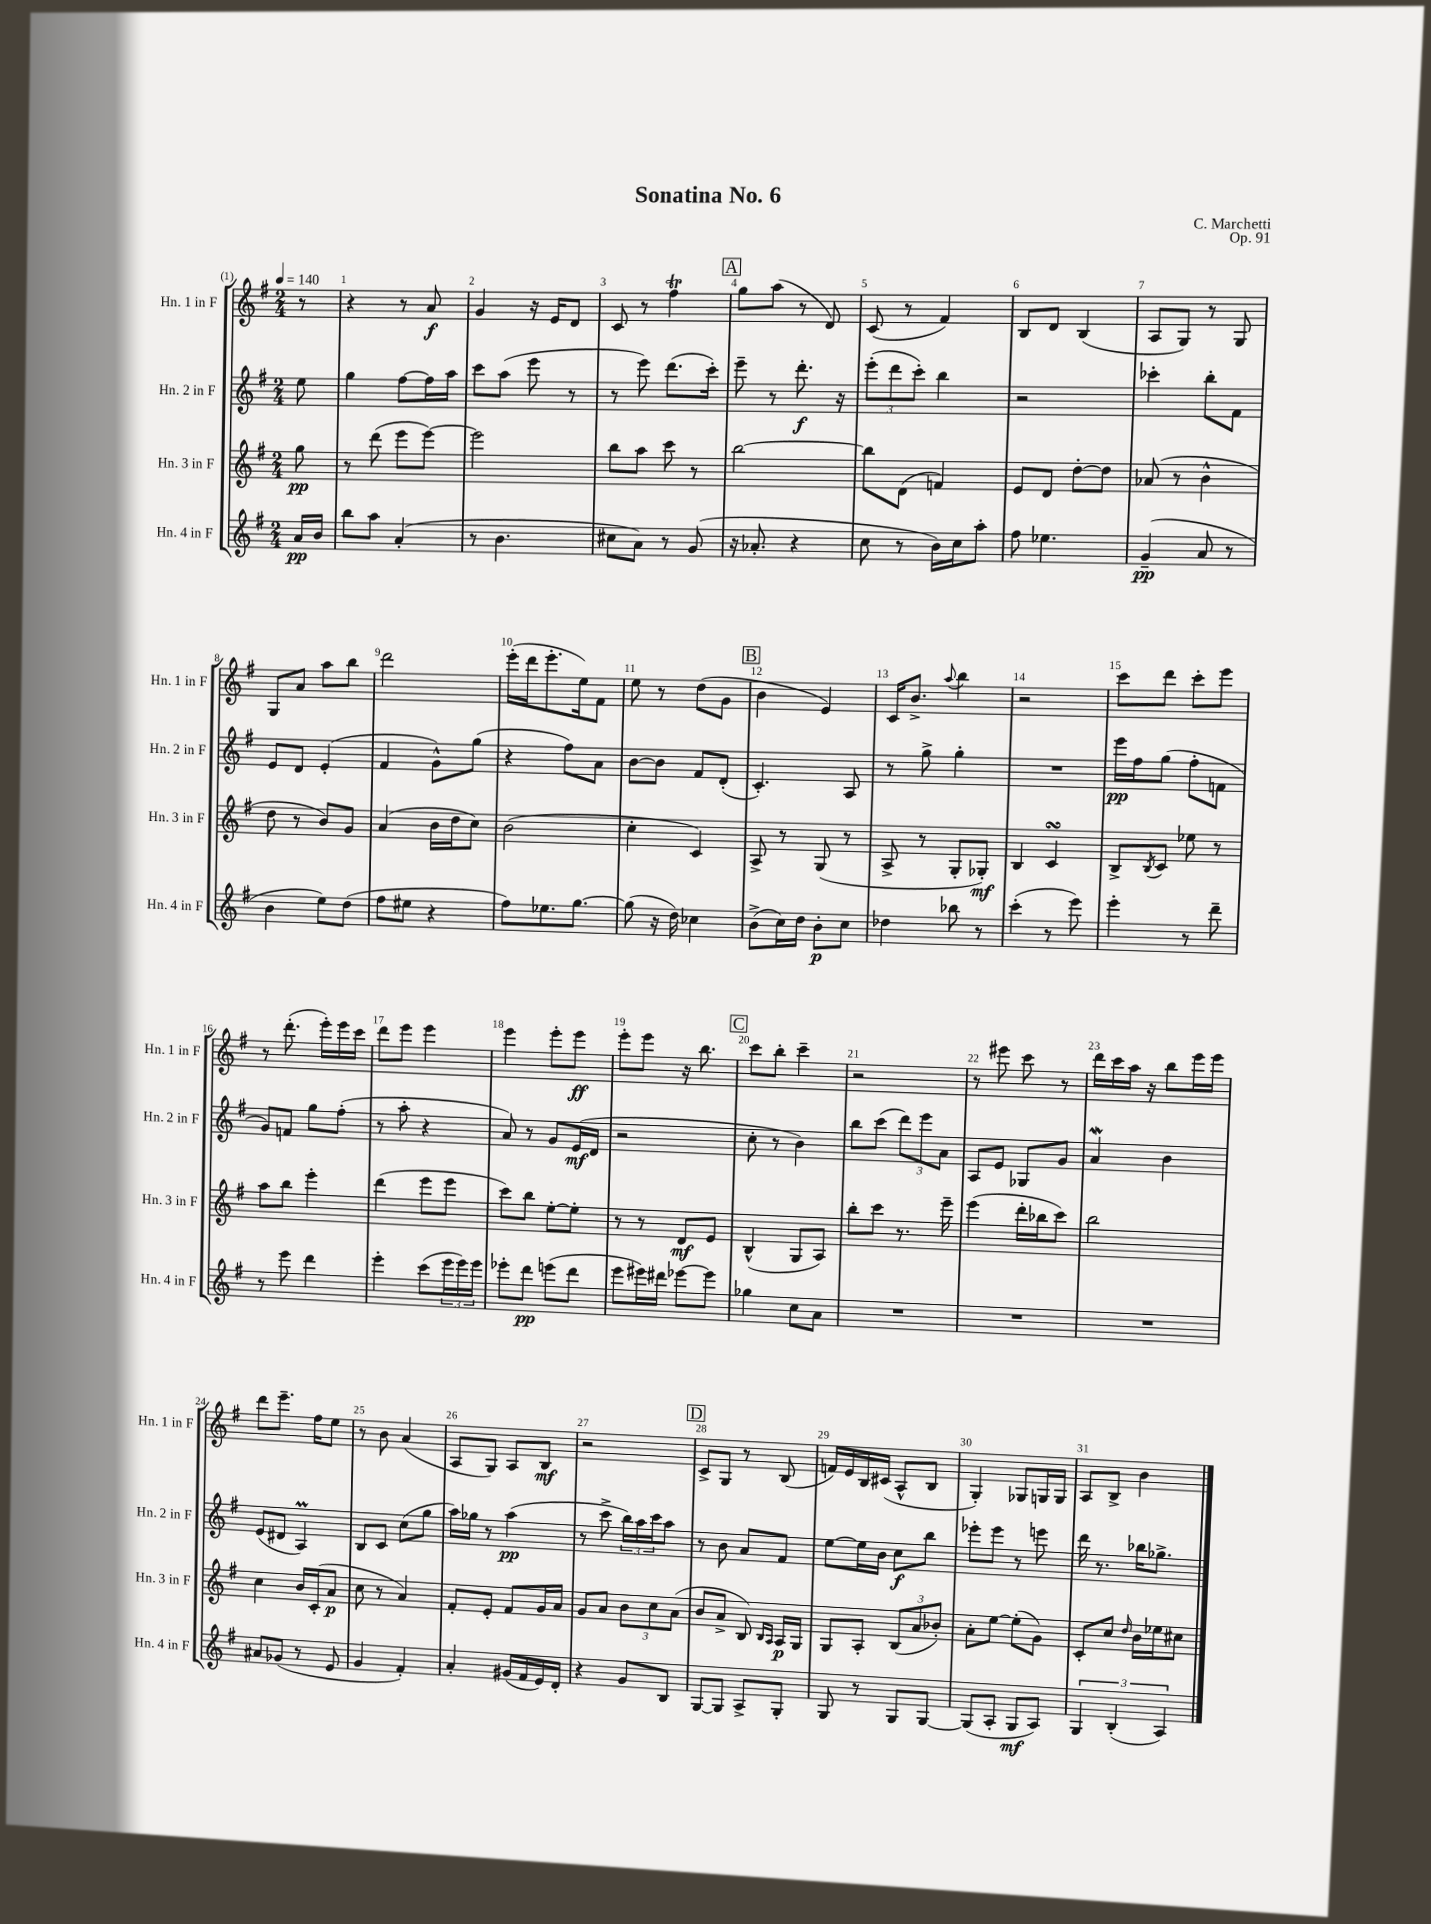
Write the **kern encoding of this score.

**kern	**dynam	**kern	**dynam	**kern	**dynam	**kern	**dynam
*part4	*part4	*part3	*part3	*part2	*part2	*part1	*part1
*staff4	*staff4	*staff3	*staff3	*staff2	*staff2	*staff1	*staff1
*I"Hn. 4 in F	*	*I"Hn. 3 in F	*	*I"Hn. 2 in F	*	*I"Hn. 1 in F	*
*I'Hn. 4 in F	*	*I'Hn. 3 in F	*	*I'Hn. 2 in F	*	*I'Hn. 1 in F	*
*clefG2	*	*clefG2	*	*clefG2	*	*clefG2	*
*k[f#]	*	*k[f#]	*	*k[f#]	*	*k[f#]	*
*M2/4	*	*M2/4	*	*M2/4	*	*M2/4	*
*MM140	*	*MM140	*	*MM140	*	*MM140	*
=	=	=	=	=	=	=	=
16a/LL	pp	8gg\	pp	8ee\	.	8r	.
16b/JJ	.	.	.	.	.	.	.
=1	=1	=1	=1	=1	=1	=1	=1
8bb\L	.	8r	.	4gg\	.	4r	.
8aa\J	.	(8ddd\	.	.	.	.	.
(4a'/	.	8eee\L	.	[8ff#\L	.	8r	.
.	.	[8eee\J)	.	16ff#\L]	.	8a/	f
.	.	.	.	16aa\JJ	.	.	.
=2	=2	=2	=2	=2	=2	=2	=2
8r	.	2eee\]	.	8ccc\L	.	4g/	.
4.b\	.	.	.	(8aa\J	.	.	.
.	.	.	.	8eee\	.	16r	.
.	.	.	.	.	.	16e/KL	.
.	.	.	.	8r	.	8d/J	.
=3	=3	=3	=3	=3	=3	=3	=3
8cc#X\L	.	8bb\L	.	8r	.	8c/	.
8a\J)	.	8aa\J	.	8eee\)	.	8r	.
8r	.	8ccc\	.	(8.ddd\L	.	4ff#t\	.
(8g/	.	8r	.	.	.	.	.
.	.	.	.	16ccc'\Jk)	.	.	.
!!LO:REH:place=s1:t=A
=4	=4	=4	=4	=4	=4	=4	=4
16r	.	[2bb\	.	8eee~\	.	8gg\L	.
8.a-X'/	.	.	.	.	.	.	.
.	.	.	.	8r	.	(8aa\J	.
4r	.	.	.	8.ddd'\	f	8r	.
.	.	.	.	.	.	8d/)	.
.	.	.	.	16r	.	.	.
=5	=5	=5	=5	=5	=5	=5	=5
8cc\	.	8bb\L]	.	(12eee'\L	.	(8c/	.
.	.	.	.	12ddd\	.	.	.
8r	.	(8d\J	.	.	.	8r	.
.	.	.	.	12ccc'\J)	.	.	.
16b\LL)	.	4fn/)	.	4bb\	.	4f#/)	.
16cc\J	.	.	.	.	.	.	.
8aa'\J	.	.	.	.	.	.	.
=6	=6	=6	=6	=6	=6	=6	=6
8ff#\	.	8e/L	.	2r	.	8B/L	.
4.ee-X\	.	8d/J	.	.	.	8d/J	.
.	.	[8dd'\L	.	.	.	(4B/	.
.	.	8dd\J]	.	.	.	.	.
=7	=7	=7	=7	=7	=7	=7	=7
(4g~/	pp	(8a-X/	.	4ccc-X'\	.	8A/L	.
.	.	8r	.	.	.	8G/J)	.
8a/	.	4b^^\	.	8bb'\L	.	8r	.
8r	.	.	.	8f#\J	.	8G/	.
!!LO:LB:g=z
=8	=8	=8	=8	=8	=8	=8	=8
4b\	.	8dd\	.	8e/L	.	8G/L	.
.	.	8r	.	8d/J	.	8a/J	.
8ee\L)	.	8b/L)	.	(4e'/	.	8aa\L	.
(8dd\J	.	8g/J	.	.	.	8bb\J	.
=9	=9	=9	=9	=9	=9	=9	=9
8ff#\L	.	(4a/	.	4f#/	.	2ddd\	.
8ee#X\J	.	.	.	.	.	.	.
4r	.	16b\LL	.	8g^^\L)	.	.	.
.	.	16dd\J	.	.	.	.	.
.	.	8cc\J)	.	(8gg\J	.	.	.
=10	=10	=10	=10	=10	=10	=10	=10
8ff#\L)	.	(2b\	.	4r	.	(16eee'\LL	.
.	.	.	.	.	.	16ddd\J	.
8.ee-X\	.	.	.	.	.	8.eee'\	.
.	.	.	.	8ff#\L)	.	.	.
[8.gg\J	.	.	.	.	.	16ee\k)	.
.	.	.	.	8a\J	.	8f#\J	.
=11	=11	=11	=11	=11	=11	=11	=11
(8gg\]	.	4cc'\	.	[8b\L	.	8ee\	.
16r	.	.	.	8b\J]	.	8r	.
16dd\)	.	.	.	.	.	.	.
4cc-X\	.	4c/)	.	8f#/L	.	(8dd\L	.
.	.	.	.	(8d'/J	.	8g\J	.
!!LO:REH:place=s1:t=B
=12	=12	=12	=12	=12	=12	=12	=12
(8b^\L	.	8A^/	.	4.c'/)	.	4b\	.
16cc\L)	.	8r	.	.	.	.	.
16dd\JJ	.	.	.	.	.	.	.
8b'\L	p	(8G/	.	.	.	4e/)	.
8cc\J	.	8r	.	8A/	.	.	.
=13	=13	=13	=13	=13	=13	=13	=13
4dd-X\	.	8A^/	.	8r	.	16c/KL	.
.	.	.	.	.	.	8.b^/J	.
.	.	8r	.	8gg^\	.	.	.
.	.	.	.	.	.	8qqaa/	.
8bb-X\	.	8G'/L	.	4gg'\	.	4bb\	.
8r	.	8G-X'/J)	mf	.	.	.	.
=14	=14	=14	=14	=14	=14	=14	=14
(4ccc'\	.	4B/	.	2r	.	2r	.
8r	.	4csSSs/	.	.	.	.	.
8eee\)	.	.	.	.	.	.	.
=15	=15	=15	=15	=15	=15	=15	=15
4eee'\	.	8B^/L	.	16eee\LL	pp	8ccc\L	.
.	.	.	.	16ff#\J	.	.	.
.	.	8qB/	.	.	.	.	.
.	.	8c/J	.	(8gg\J	.	8ddd\J	.
8r	.	8ee-X\	.	8ff#'\L	.	8ccc'\L	.
8ddd~\	.	8r	.	8fn\J	.	8eee\J	.
!!LO:LB:g=z
=16	=16	=16	=16	=16	=16	=16	=16
8r	.	8aa\L	.	8g/L)	.	8r	.
8eee\	.	8bb\J	.	8fn/J	.	(8.ddd'\	.
4ddd\	.	4eee'\	.	8gg\L	.	.	.
.	.	.	.	.	.	16eee'\LL)	.
.	.	.	.	(8ff#'\J	.	16eee\	.
.	.	.	.	.	.	16ccc\JJ	.
=17	=17	=17	=17	=17	=17	=17	=17
4eee'\	.	(4ddd\	.	8r	.	8ddd\L	.
.	.	.	.	8aa'\	.	8eee\J	.
(8ccc\L	.	8eee\L	.	4r	.	4eee\	.
24eee\L	.	8eee\J	.	.	.	.	.
24eee\)	.	.	.	.	.	.	.
24eee\JJ	.	.	.	.	.	.	.
=18	=18	=18	=18	=18	=18	=18	=18
8eee-X'\L	.	8ccc\L)	.	8a/)	.	4eee\	.
8ddd\J	pp	8bb\J	.	8r	.	.	.
(8eeen\L	.	[8ee'\L	.	8g/L	.	8eee'\L	.
8ddd\J	.	8ee'\J]	.	(16e/L	mf	8eee\J	ff
.	.	.	.	16d/JJ	.	.	.
=19	=19	=19	=19	=19	=19	=19	=19
8eee\L	.	8r	.	2r	.	8eee'\L	.
16eee#X\L)	.	8r	.	.	.	8eee\J	.
16ddd#X\JJ	.	.	.	.	.	.	.
[8eee-X\L	.	8d/L	mf	.	.	16r	.
.	.	.	.	.	.	8.bb\	.
8eee-\J]	.	8e/J	.	.	.	.	.
!!LO:REH:place=s1:t=C
=20	=20	=20	=20	=20	=20	=20	=20
4gg-X\	.	(4B^^/	.	8cc'\	.	8ccc\L	.
.	.	.	.	8r	.	8bb'\J	.
8cc\L	.	8G/L	.	4b\)	.	4ccc~\	.
8a\J	.	8A/J)	.	.	.	.	.
=21	=21	=21	=21	=21	=21	=21	=21
2r	.	8bb'\L	.	8bb\L	.	2r	.
.	.	8ccc\J	.	(8ccc\J	.	.	.
.	.	8.r	.	12ddd\L)	.	.	.
.	.	.	.	12eee\	.	.	.
.	.	.	.	12a\J	.	.	.
.	.	16eee~\	.	.	.	.	.
=22	=22	=22	=22	=22	=22	=22	=22
2r	.	(4eee\	.	8A/L	.	8r	.
.	.	.	.	8e/J	.	8eee#X\	.
.	.	16ddd'\LL	.	8G-X/L	.	8ccc\	.
.	.	16bb-X\J	.	.	.	.	.
.	.	8ccc\J)	.	8g/J	.	8r	.
=23	=23	=23	=23	=23	=23	=23	=23
2r	.	2bb\	.	4aW/	.	16ddd\LL	.
.	.	.	.	.	.	16ccc\	.
.	.	.	.	.	.	16aa\JJ	.
.	.	.	.	.	.	16r	.
.	.	.	.	4b\	.	8bb\L	.
.	.	.	.	.	.	16eee\L	.
.	.	.	.	.	.	16eee\JJ	.
!!LO:LB:g=z
=24	=24	=24	=24	=24	=24	=24	=24
8a#X/L	.	4cc\	.	(8e/L	.	8ddd\L	.
(8g-X/J	.	.	.	8d#X/J	.	8.eee~\J	.
8r	.	16b/LL	.	4AM/)	.	.	.
.	.	(16c'/J	.	.	.	16ff#\KL	.
8e/	.	8a/J	p	.	.	8ee\J	.
=25	=25	=25	=25	=25	=25	=25	=25
4g/	.	8cc\	.	8B/L	.	8r	.
.	.	8r	.	8c/J	.	8b\	.
4f#'/)	.	4a/)	.	(8cc\L	.	(4a/	.
.	.	.	.	8gg\J	.	.	.
=26	=26	=26	=26	=26	=26	=26	=26
4a'/	.	8f#'/L	.	16aa\LL)	.	8A/L	.
.	.	.	.	16gg-X\JJ	.	.	.
.	.	8e'/J	.	8r	.	8G/J)	.
(16g#X/LL	.	8f#/L	.	(4aa\	pp	8A/L	.
16f#/	.	.	.	.	.	.	.
16e/)	.	16g/L	.	.	.	8B/J	mf
16d'/JJ	.	16a/JJ	.	.	.	.	.
=27	=27	=27	=27	=27	=27	=27	=27
4r	.	8g/L	.	8r	.	2r	.
.	.	8a/J	.	8ccc^\	.	.	.
8g/L	.	12b\L	.	24bb\LL)	.	.	.
.	.	.	.	24aa\	.	.	.
.	.	12cc\	.	24ccc\J	.	.	.
8B/J	.	.	.	8aa\J	.	.	.
.	.	(12a\J	.	.	.	.	.
!!LO:REH:place=s1:t=D
=28	=28	=28	=28	=28	=28	=28	=28
[8G/L	.	8b/L	.	8r	.	8c^/L	.
8G/J]	.	8a^/J	.	8b\	.	8G/J	.
8A^/L	.	8B/)	.	8a/L	.	8r	.
.	.	16qqB/LL	.	.	.	.	.
.	.	16qqA/JJ	.	.	.	.	.
8G'/J	.	16A/LL	p	8f#/J	.	(8B/	.
.	.	16G/JJ	.	.	.	.	.
=29	=29	=29	=29	=29	=29	=29	=29
8G/	.	8G/L	.	[8ee\L	.	16fn/LL)	.
.	.	.	.	.	.	16e/	.
8r	.	8A'/J	.	16ee\L]	.	16B/	.
.	.	.	.	16b\JJ	.	(16c#X/JJ	.
8G/L	.	(12B/L	.	8cc\L	f	8A^^/L	.
.	.	12a/	.	.	.	.	.
[8G/J	.	.	.	8bb\J	.	8B/J	.
.	.	12b-X'/J)	.	.	.	.	.
=30	=30	=30	=30	=30	=30	=30	=30
(8G/L]	.	8a'\L	.	8eee-X'\L	.	4G'/)	.
8A'/J	.	[8ee\J	.	8eee-\J	.	.	.
8G/L	mf	(8ee'\L]	.	8r	.	8G-X/L	.
8A/J)	.	8g\J)	.	8eeen\	.	16Gn/L	.
.	.	.	.	.	.	16G/JJ	.
=31	=31	=31	=31	=31	=31	=31	=31
6G/	.	8c'/L	.	16ddd\	.	8A/L	.
.	.	.	.	8.r	.	.	.
.	.	8cc/J	.	.	.	8B^/J	.
(6B'/	.	.	.	.	.	.	.
.	.	16qqdd/	.	.	.	.	.
.	.	16b\LL	.	16bb-X\KL	.	4b\	.
.	.	16ee-X\J	.	8.gg-X^\J	.	.	.
6A/)	.	.	.	.	.	.	.
.	.	8cc#X\J	.	.	.	.	.
==	==	==	==	==	==	==	==
*-	*-	*-	*-	*-	*-	*-	*-
